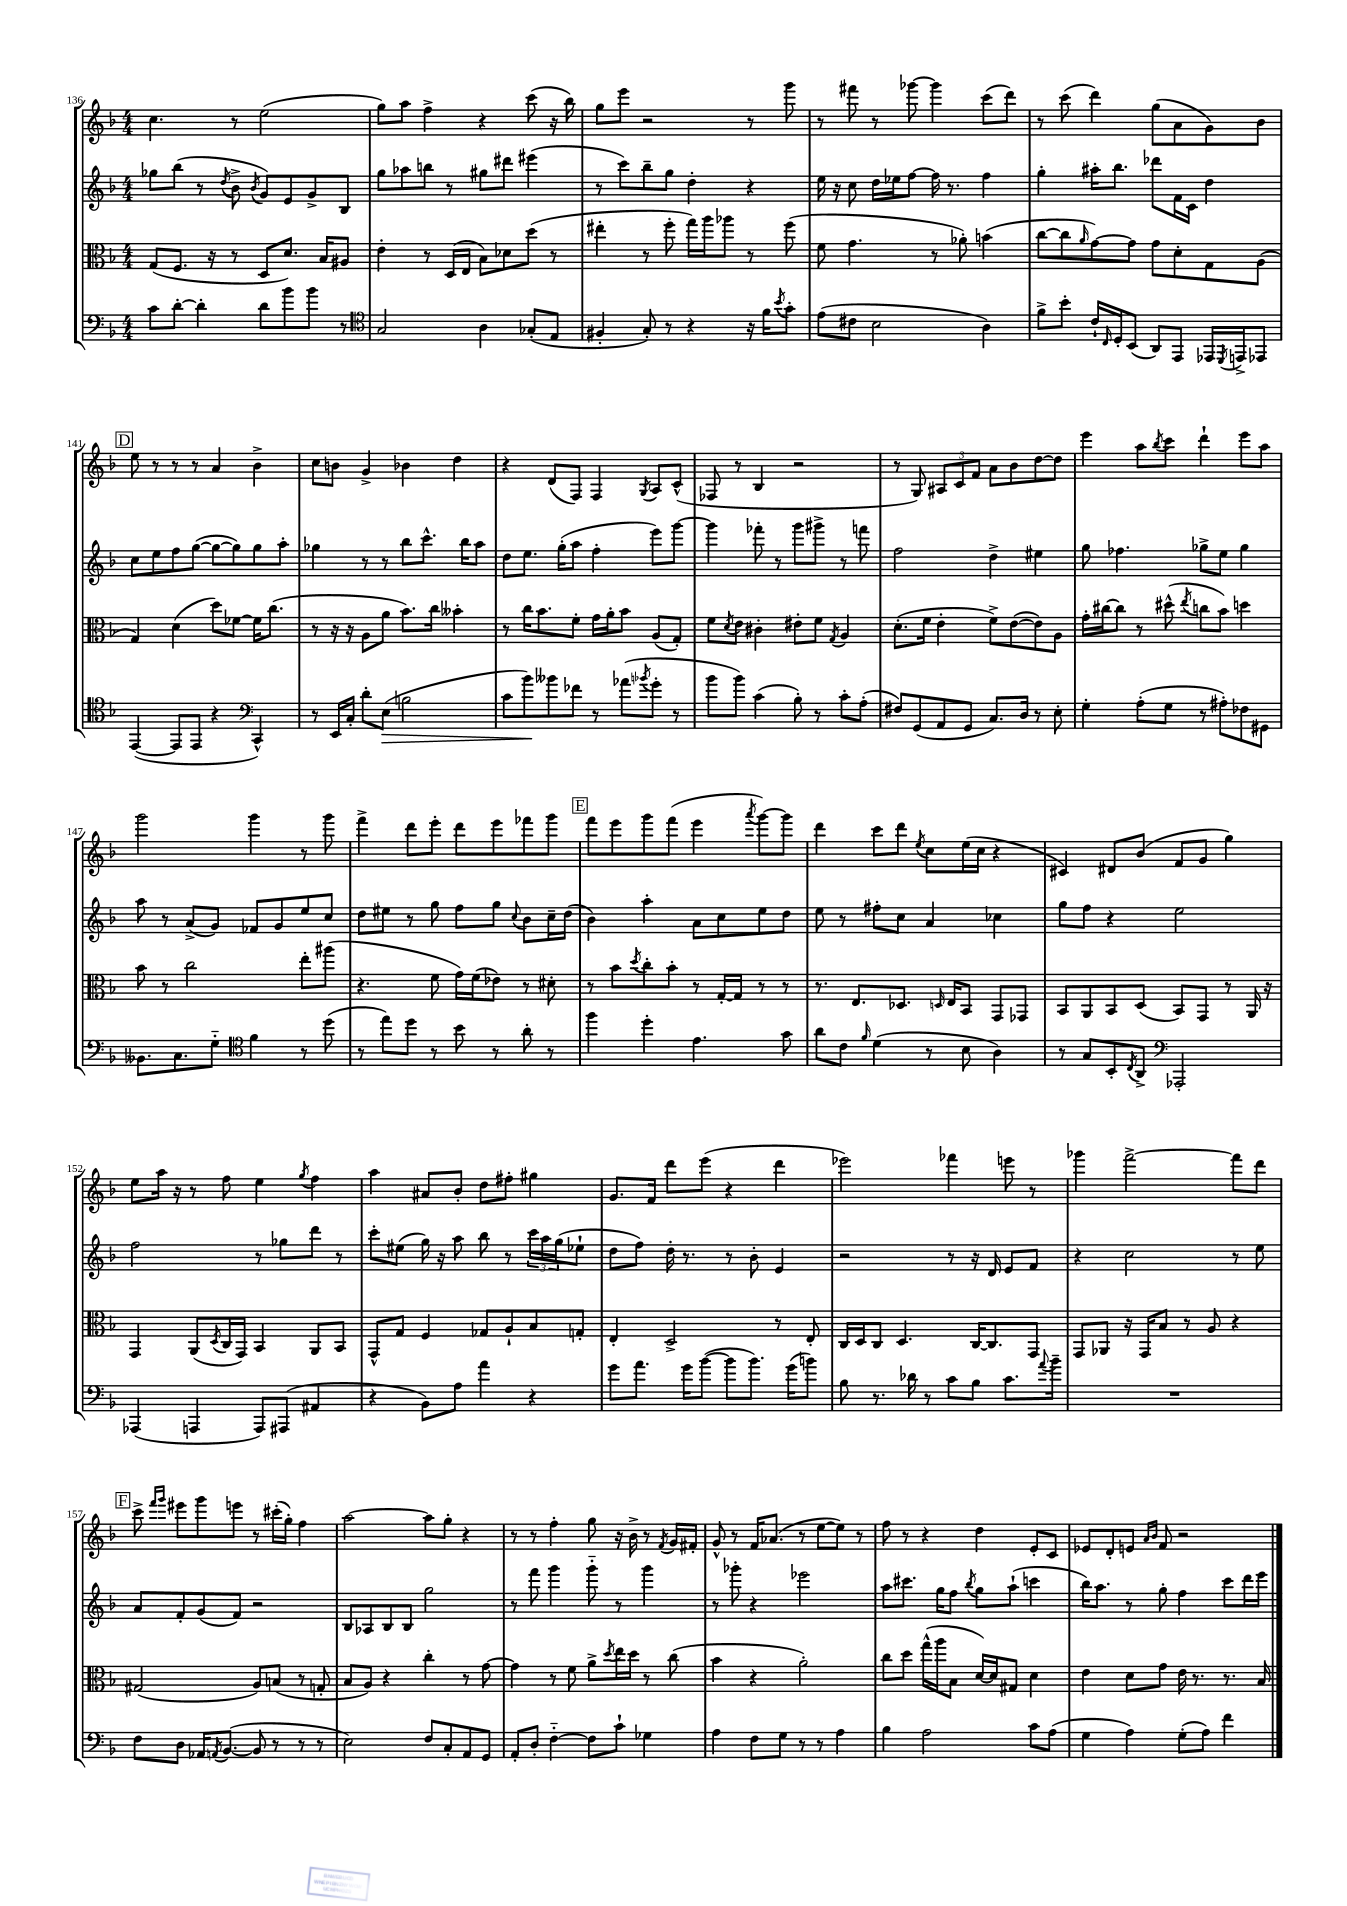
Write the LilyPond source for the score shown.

<<
\new StaffGroup <<
\new Staff = "s0" {
    \clef treble \key f \major \numericTimeSignature \time 4/4
    c''4. r8 e''2( |
    g''8) a''8 f''4-> r4 c'''8( r16 bes''16) |
    g''8 e'''8 r2 r8 g'''8 |
    r8 fis'''8 r8 ges'''8~ ges'''4 c'''8( d'''8) |
    r8 c'''8( d'''4) g''8( a'8 g'8) bes'8 |
    \mark \markup { \box "D" } e''8 r8 r8 r8 a'4 bes'4-> |
    c''8 b'8 g'4-> bes'4 d''4 |
    r4 d'8( f8) f4 \acciaccatura { g8 } a8 c'8-^( |
    fes8 r8 bes4 r2 |
    r8 g8) \tuplet 3/2 { ais8 c'8 f'8 } a'8 bes'8 d''8~ d''8 |
    e'''4 a''8 \acciaccatura { bes''8 } c'''8 d'''4-! e'''8 a''8 |
    g'''2 g'''4 r8 g'''8 |
    f'''4-> d'''8 e'''8-. d'''8 e'''8 fes'''8 g'''8 |
    \mark \markup { \box "E" } f'''8 e'''8 g'''8 f'''8( e'''4 \acciaccatura { a'''8 } g'''8~) g'''8 |
    d'''4 c'''8 d'''8 \acciaccatura { e''8 } c''8 e''16( c''16 r4 |
    cis'4) dis'8 bes'8( f'8 g'8 g''4) |
    e''8 a''16 r16 r8 f''8 e''4 \acciaccatura { g''8 } f''4 |
    a''4 ais'8 bes'8-. d''8 fis''8-. gis''4 |
    g'8. f'16 d'''8 e'''8( r4 d'''4 |
    ees'''2) fes'''4 e'''8 r8 |
    ges'''4 f'''2~-> f'''8 d'''8 |
    \mark \markup { \box "F" } c'''8-> \grace { f'''16 g'''16 } eis'''8 g'''8 e'''8 r8 cis'''16-.( g''16-.) f''4 |
    a''2~ a''8 g''8-. r4 |
    r8 r8 f''4-. g''8 r16 bes'16-> r8 \acciaccatura { f'8 } g'16 fis'16-. |
    g'8-^ r8 f'16 aes'8.( r8 e''8~ e''8) r8 |
    f''8 r8 r4 d''4 e'8-. c'8 |
    ees'8 d'8-. e'8 \grace { a'16 bes'16 } f'8 r2 \bar "|." |
}
\new Staff = "s1" {
    \clef treble \key f \major \numericTimeSignature \time 4/4
    ges''8 bes''8( r8 \acciaccatura { d''8 } bes'8-> \acciaccatura { bes'8 } g'8) e'8 g'8-> bes8 |
    g''8 aes''8 b''8 r8 gis''8 dis'''8 eis'''4( |
    r8 c'''8) bes''8-- g''8 d''4-. r4 |
    e''16 r16 c''8 d''16 ees''16 f''8~ f''16 r8. f''4 |
    g''4-. ais''16-. bes''8. des'''8 f'16 c'16 d''4 |
    \mark \markup { \box "D" } c''8 e''8 f''8 g''8~( g''8~ g''8) g''8 a''8-. |
    ges''4 r8 r8 bes''8 c'''8.-^ bes''16 a''8 |
    d''8 e''8. g''16-.( a''8 f''4-. e'''8) g'''8~ |
    g'''4 fes'''8-. r8 g'''8 gis'''8-> r8 f'''8 |
    f''2 d''4-> eis''4 |
    g''8 fes''4. ges''8-> e''8 ges''4 |
    a''8 r8 a'8->( g'8) fes'8 g'8 e''8 c''8 |
    d''8 eis''8 r8 g''8 f''8 g''8 \appoggiatura { c''8 } bes'8 c''16-- d''16( |
    \mark \markup { \box "E" } bes'4) a''4-. a'8 c''8 e''8 d''8 |
    e''8 r8 fis''8-. c''8 a'4 ces''4 |
    g''8 f''8 r4 e''2 |
    f''2 r8 ges''8 d'''8 r8 |
    c'''8-. eis''8( g''16) r16 a''8 bes''8 r8 \tuplet 3/2 { c'''16 a''16 g''16( } ees''8-! |
    d''8 f''8) d''16-. r8. r8 bes'8-. e'4 |
    r2 r8 r16 d'16 e'8 f'8 |
    r4 c''2 r8 e''8 |
    \mark \markup { \box "F" } a'8 f'8-. g'8( f'8) r2 |
    bes8 aes8 bes8 bes8 g''2 |
    r8 f'''8 g'''4 g'''8-_ r8 g'''4 |
    r8 ges'''8-. r4 ees'''2 |
    a''8 cis'''8. g''16 f''8 \acciaccatura { bes''8 } g''8 a''8-!( c'''4 |
    bes''16) a''8. r8 g''8-. f''4 c'''8 d'''16 e'''16 \bar "|." |
}
\new Staff = "s2" {
    \clef alto \key f \major \numericTimeSignature \time 4/4
    g8( f8. r16 r8 d8 d'8.) bes16 ais8 |
    e'4-. r8 d16( e16 bes8) des'8 d''8( r8 |
    eis''4-. r8 f''8-. g''16) a''16 aes''8 r8 f''8( |
    f'8 g'4. r8 aes'8-.) b'4( |
    c''8~ c''8 \grace { a'16 } g'8~) g'8 g'8 d'8-. g8 a8( |
    \mark \markup { \box "D" } g4) d'4( d''8) fes'8~ fes'16 c''8.( |
    r8 r16 r16 a8 a'8 bes'8.) c''16 beses'4-. |
    r8 c''16 bes'8. f'8-. g'16 a'16-. bes'8 a8( g8-.) |
    f'8 \acciaccatura { d'8 } e'8 cis'4-. eis'8-. f'8 \acciaccatura { g8 } a4 |
    d'8.-.( f'16 e'4-. f'8->) e'8~( e'8) a8 |
    g'16-. cis''16~ cis''8 r8 dis''8-^( \acciaccatura { e''8 } c''8 bes'8) d''4 |
    bes'8 r8 c''2 e''8-. ais''8( |
    r4. f'8 g'16) f'16( ees'8) r8 dis'8-. |
    \mark \markup { \box "E" } r8 bes'8 \acciaccatura { d''8 } c''8-. bes'8-. r8 g16~-. g16 r8 r8 |
    r8. e8. des8. \grace { d16 } e16 bes,8 g,8 ges,8 |
    bes,8 a,8 bes,8 d8( bes,8) g,8 r8 a,16 r16 |
    g,4 a,8( \acciaccatura { d8 } c16 g,16) bes,4 a,8 bes,8 |
    g,8-^ g8 f4 ges8 a8-! bes8 g8-. |
    e4-. d2-> r8 e8-. |
    c16 d16 c8 d4. c16~ c8. g,8 |
    g,8 aes,8 r16 g,16 bes8 r8 a8 r4 |
    \mark \markup { \box "F" } gis2( a8) b8( r8 g8-. |
    bes8 a8) r4 c''4-. r8 g'8~ |
    g'4 r8 f'8 a'8-> \acciaccatura { d''8 } e''16 d''16 r8 c''8( |
    bes'4 r4 a'2-.) |
    c''8 d''8 g''16-^( a''16 bes8 d'16~) d'16 gis8 d'4 |
    e'4 d'8 g'8 e'16 r8. r8. bes16 \bar "|." |
}
\new Staff = "s3" {
    \clef bass \key f \major \numericTimeSignature \time 4/4
    c'8 d'8~-. d'4-. d'8 bes'8 bes'8 r8 |
    \clef tenor g2 a4 ges8-.( e8 |
    fis4-. g8-.) r8 r4 r16 f'16 \acciaccatura { bes'8 } g'8-. |
    e'8( cis'8 bes2 a4) |
    f'8-> bes'8-. c'16-! \grace { c16 } d16-. bes,8( a,8) e,8 ees,16 \acciaccatura { d,8 } e,16-> ees,8 |
    \mark \markup { \box "D" } e,4~( e,8 e,8 r4 \clef bass c,4-^) |
    r8 e,16 c16-. d'8-. e8\>( b2 |
    c'8 bes'8\!) beses'8 fes'8 r8 aes'8( \acciaccatura { bes'8 } g'8-. r8 |
    bes'8 bes'8) c'4( bes8-.) r8 c'8-. a8-.( |
    fis8) g,8( a,8 g,8 c8.) d16 r8 e8-. |
    g4-. a8-.( g8 r8 ais8-.) fes8 gis,8 |
    beses,8. c8. g8-_ \clef tenor f'4 r8 d''8( |
    r8 e''8) d''8 r8 bes'8 r8 a'8-. r8 |
    \mark \markup { \box "E" } f''4 d''4-. e'4. g'8 |
    a'8 c'8 \grace { f'16 } d'4( r8 bes8 a4) |
    r8 g8 bes,8-. \acciaccatura { c8 } a,8-> \clef bass aes,,2-. |
    aes,,4( a,,4 a,,8) ais,,8( ais,4 |
    r4 bes,8) a8 a'4 r4 |
    g'8 a'8. g'16 bes'8~( bes'8 bes'8.) g'16( b'8) |
    bes8 r8. des'16 r8 c'8 bes8 c'8. \appoggiatura { a'8 } bes'16-- |
    R1 |
    \mark \markup { \box "F" } f8 d8 aes,16 \acciaccatura { a,8 } bes,8.~( bes,8 r8 r8 r8 |
    e2) f8 c8-. a,8 g,8 |
    a,8-. d8-. f4~-_ f8 c'8-! ges4 |
    a4 f8 g8 r8 r8 a4 |
    bes4 a2 c'8 a8( |
    g4 a4) g8-.( a8) f'4 \bar "|." |
}
>>
>>
\layout { \context { \Score currentBarNumber = #136 } }
